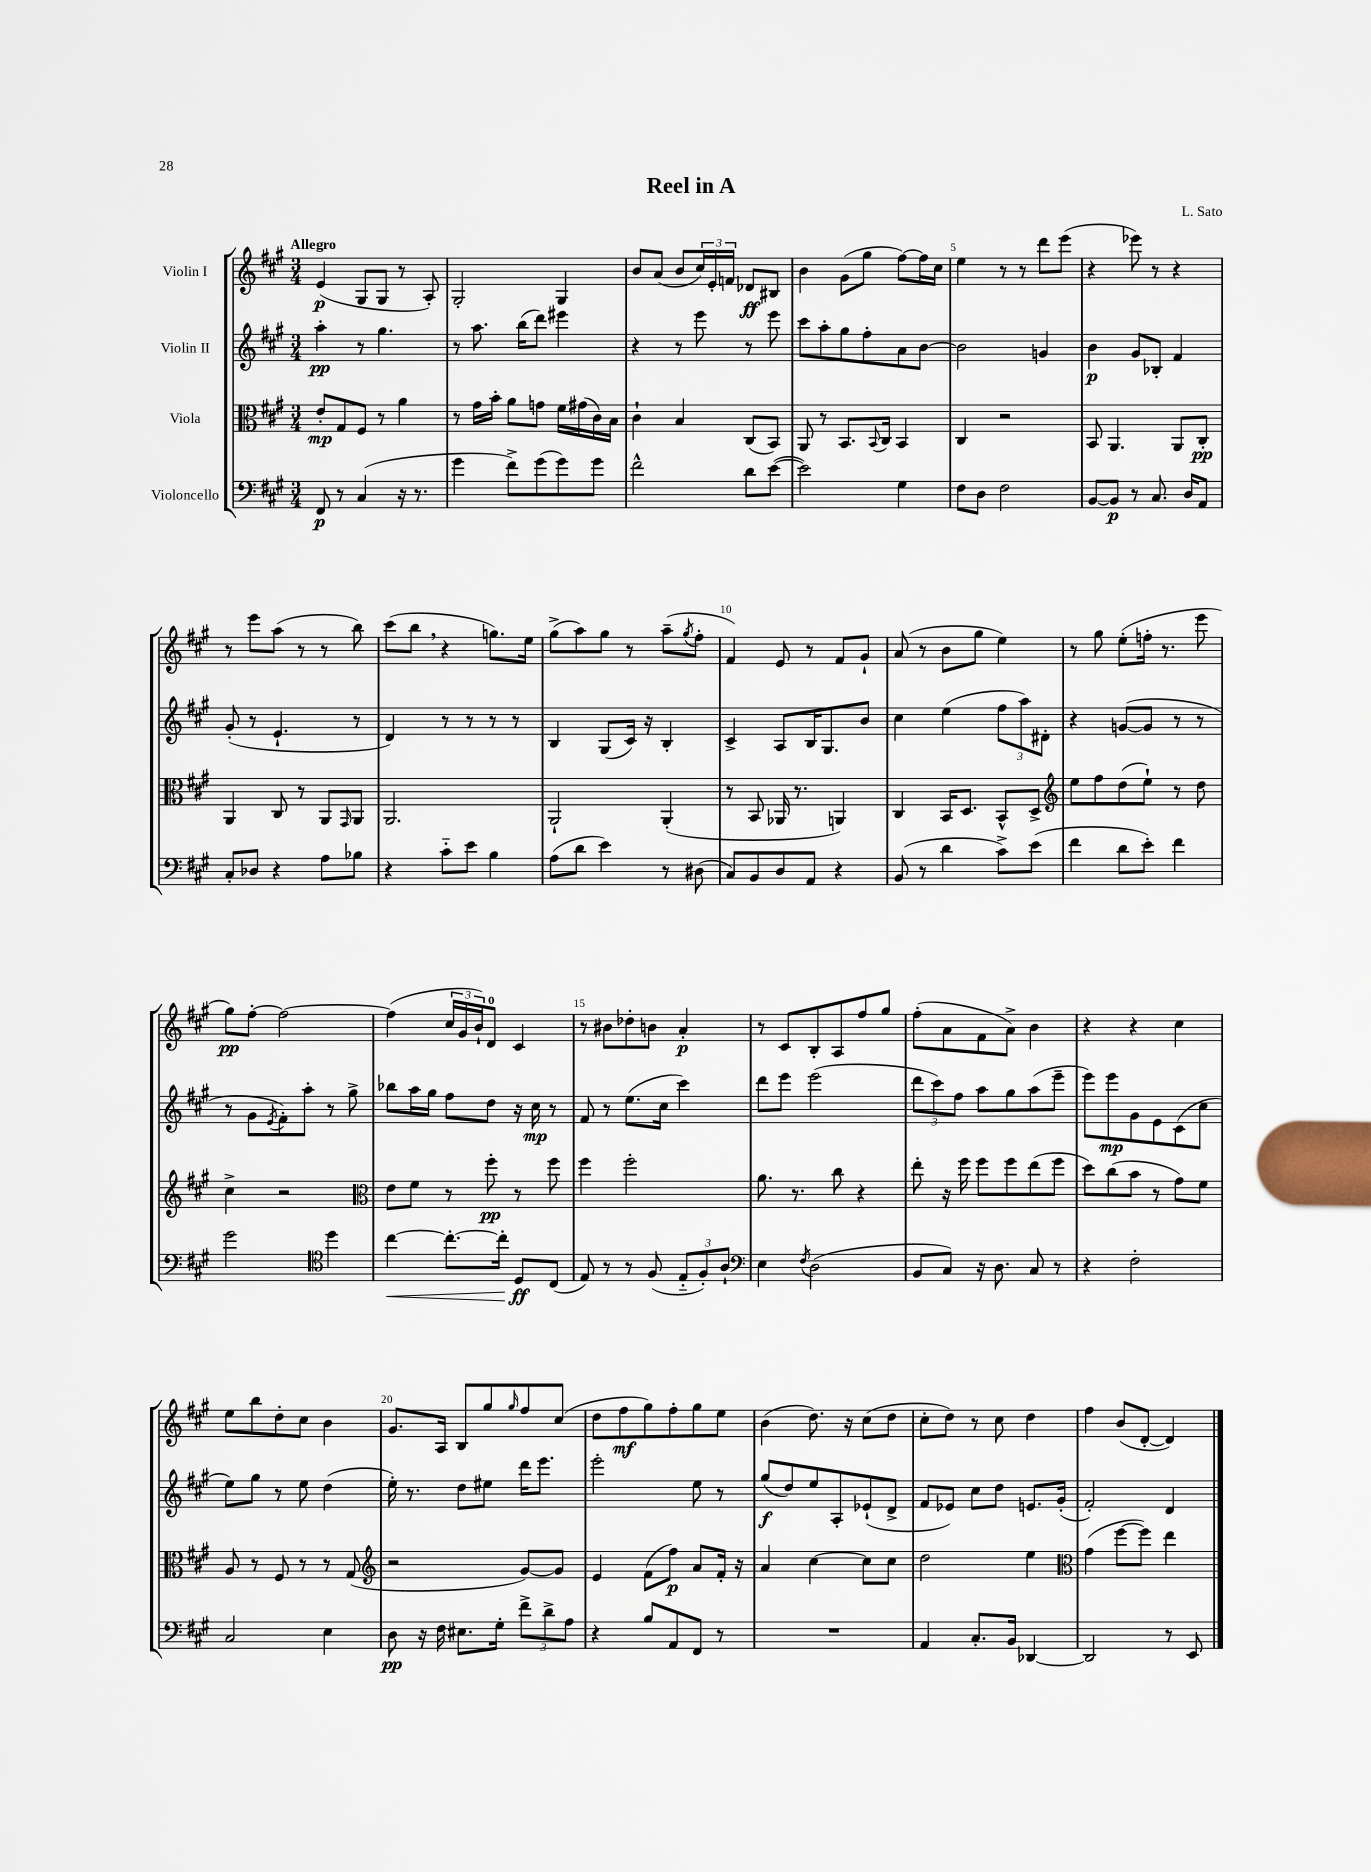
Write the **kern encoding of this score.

**kern	**kern	**kern	**kern
*staff4	*staff3	*staff2	*staff1
*clefF4	*clefC3	*clefG2	*clefG2
*k[f#c#g#]	*k[f#c#g#]	*k[f#c#g#]	*k[f#c#g#]
*M3/4	*M3/4	*M3/4	*M3/4
8FF#	8e'	4aa'	(4e
8r	8G#	.	.
(4C#	8F#	8r	8G#
.	8r	4.gg#	8G#
16r	4a	.	8r
8.r	.	.	.
.	.	.	8A')
=	=	=	=
4g#	8r	8r	2G#'
.	16g#	8.aa	.
.	16b'	.	.
8f#^)	8a	.	.
.	.	(16bb	.
(8g#	8g	8ddd)	.
8g#)	16f#	4eee#	4G#
.	(16g#	.	.
8g#	16c#)	.	.
.	16B	.	.
=	=	=	=
2f#^^	4c#`	4r	8b
.	.	.	(8a
.	4B	8r	8b
.	.	8eee	24cc#)
.	.	.	24e'
.	.	.	24f
8d	(8C#	8r	8d-
([8e	8BB)	8eee	8B#
=	=	=	=
2e])	8AA	8ccc#	4b
.	8r	8aa'	.
.	8.BB	8gg#	(8g#
.	.	8ff#'	8gg#
.	8qqBB	.	.
.	16C#	.	.
4G#	4BB	8a	[8ff#)
.	.	[8b	16ff#]
.	.	.	16cc#
=	=	=	=
8F#	4C#	2b]	4ee
8D	.	.	.
2F#	2r	.	8r
.	.	.	8r
.	.	4g	8ddd
.	.	.	(8eee
=	=	=	=
[8BB	8BB	4b	4r
8BB]	4.AA	.	.
8r	.	8g#	8eee-)
8.C#	.	8B-'	8r
.	8AA	4f#	4r
16D	.	.	.
8AA	8C#'	.	.
=	=	=	=
8C#'	4AA	(8g#'	8r
8D-	.	8r	8eee
4r	8C#	4.e`	(8aa
.	8r	.	8r
8A	8AA	.	8r
.	16qqGG#	.	.
8B-	8AA	8r	8bb)
=	=	=	=
4r	2.AA	4d)	(8ccc#
.	.	.	8bb
8c#'~	.	8r	4r
8e	.	8r	.
4B	.	8r	8.gg)
.	.	8r	.
.	.	.	16ee
=	=	=	=
(8A	2AA`	4B	(8gg#^
8d	.	.	8aa)
4e)	.	(8G#	8gg#
.	.	16c#)	8r
.	.	16r	.
8r	(4AA'	4B'	(8aa~
.	.	.	8qgg#
(8D#	.	.	8ff#'
=	=	=	=
8C#)	8r	4c#^	4f#)
8BB	8BB	.	.
8D	16AA-	8A	8e
.	8.r	.	.
8AA	.	16B	8r
.	.	8.G#	.
4r	4AA)	.	8f#
.	.	8b	8g#`
=	=	=	=
(8BB	4C#	4cc#	(8a
8r	.	.	8r
4d	16BB	(4ee	8b
.	8.D	.	.
.	.	.	8gg#
8c#^)	8BB^^	12ff#	4ee)
.	.	12aa)	.
(8e	8D^	.	.
.	.	12d#'	.
=	=	=	=
*	*clefG2	*	*
4f#	8ee	4r	8r
.	8ff#	.	8gg#
8d	(8dd	([8g	(8ee'
8e')	8ee`)	8g]	16ff'
.	.	.	8.r
4f#	8r	8r	.
.	8dd	8r	8eee
=	=	=	=
2g#	4cc#^	8r	8gg#)
.	.	8g#	[8ff#'
.	.	8qe	.
.	2r	8f#')	2ff#_
.	.	8aa'	.
*clefC4	*	*	*
4dd	.	8r	.
.	.	8gg#^	.
=	=	=	=
*	*clefC3	*	*
[4cc#	8e	8bb-	(4ff#]
.	8f#	16aa	.
.	.	16gg#	.
8.cc#'_	8r	8ff#	24cc#
.	.	.	24g#
.	.	.	24b`)
.	8ff#'	8dd	8d
16cc#']	.	.	.
8D	8r	16r	4c#
.	.	16cc#	.
(8C#	8ff#	8r	.
=	=	=	=
8E)	4ff#	8f#	8r
8r	.	8r	8b#
8r	2ff#'	(8.ee	8dd-'
(8F#	.	.	8b
.	.	16cc#	.
12E'~	.	4ccc#)	4a'
12F#')	.	.	.
12A`	.	.	.
=	=	=	=
*clefF4	*	*	*
4E	8.a	8ddd	8r
.	.	8eee	8c#
.	8.r	.	.
8qF#	.	.	.
(2D	.	(2eee	8B'
.	8cc#	.	8A
.	4r	.	8ff#
.	.	.	8gg#
=	=	=	=
8BB	8ee'	12ddd	(8ff#'
.	.	12ccc#)	.
8C#)	16r	.	8a
.	.	12ff#	.
.	16ff#	.	.
16r	8ff#	8aa	8f#
8.D	.	.	.
.	8ff#	8gg#	8a^)
8C#	(8ee	(8aa	4b
8r	8ff#	8eee~	.
=	=	=	=
4r	8dd)	8eee)	4r
.	(8cc#	8eee	.
2F#'	8b	8g#	4r
.	8r	8e	.
.	8g#)	(8c#	4cc#
.	8f#	8cc#	.
=	=	=	=
2C#	8A	8ee)	8ee
.	8r	8gg#	8bb
.	8F#	8r	8dd'
.	8r	8ee	8cc#
4E	8r	(4dd	4b
.	(8G#	.	.
=	=	=	=
*	*clefG2	*	*
8D	2r	16ee')	8.g#
.	.	8.r	.
16r	.	.	.
16F#	.	.	16A
8.E#	.	8dd	8B
.	.	8ee#	8gg#
16G#'	.	.	.
.	.	.	16qqgg#
12f#^	[8g#)	16ddd	8ff#
.	.	8.eee	.
12d^	.	.	.
.	8g#]	.	(8cc#
12A	.	.	.
=	=	=	=
4r	4e	2eee'	8dd
.	.	.	8ff#
8B	(8f#	.	8gg#)
8AA	8ff#)	.	8ff#'
8FF#	8a	8ee	8gg#
8r	16f#'	8r	8ee
.	16r	.	.
=	=	=	=
2.r	4a	(8gg#	(4b
.	.	8dd)	.
.	[4cc#	8ee	8.dd)
.	.	8A'	.
.	.	.	16r
.	8cc#]	(8e-`	(8cc#
.	8cc#	8d^	8dd
=	=	=	=
4AA	2dd	8f#	8cc#'
.	.	8e-)	8dd)
8.C#'	.	8cc#	8r
.	.	8dd	8cc#
16BB	.	.	.
[4DD-	4ee	8.e	4dd
.	.	(16g#'	.
=	=	=	=
*	*clefC3	*	*
2DD-]	(4g#	2f#')	4ff#
.	[8ff#	.	(8b
.	8ff#])	.	[8d'
8r	4ee	4d	4d])
8EE	.	.	.
==	==	==	==
*-	*-	*-	*-
